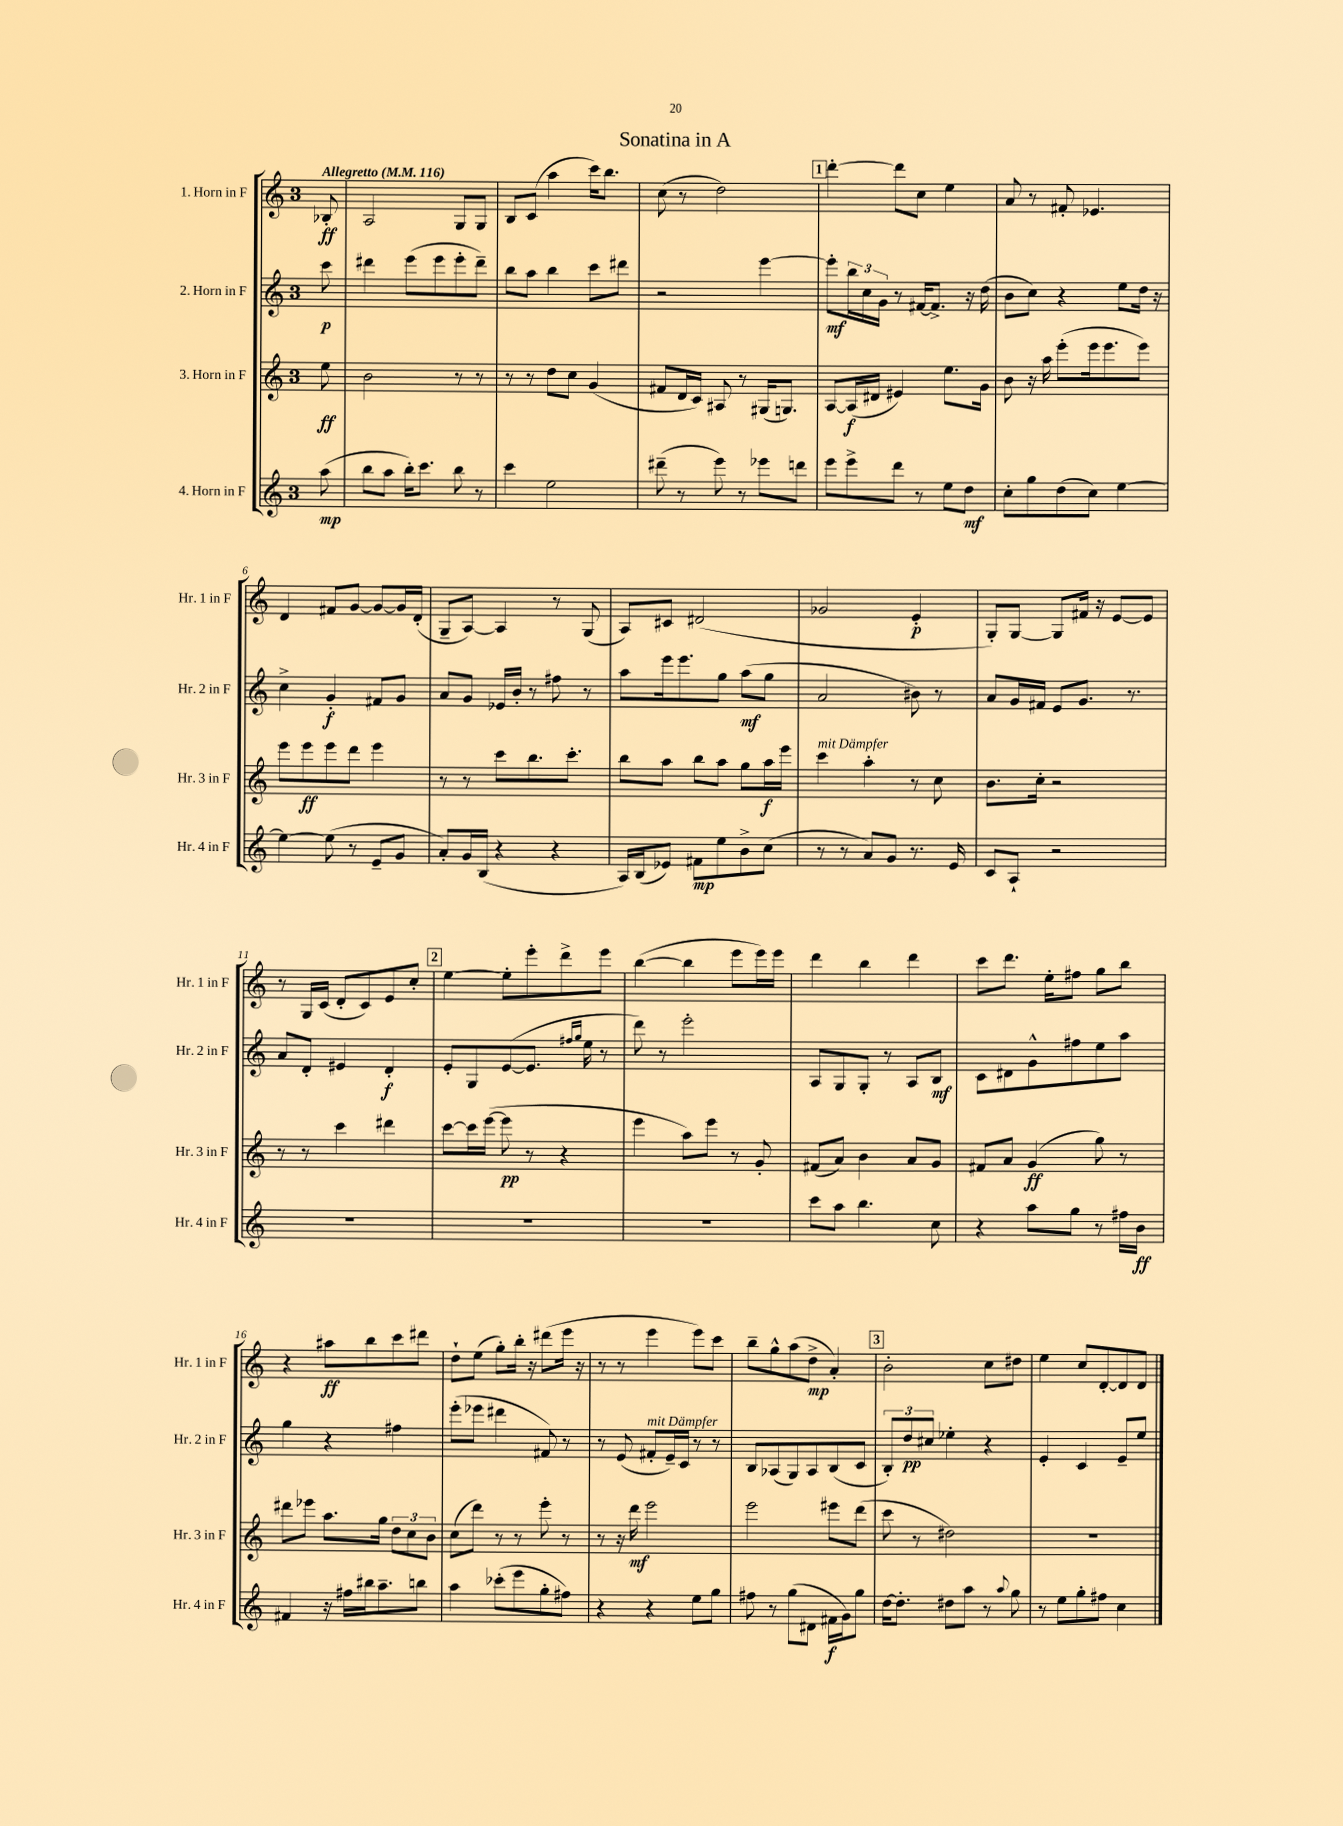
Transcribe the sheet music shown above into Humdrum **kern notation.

**kern	**dynam	**kern	**dynam	**kern	**dynam	**kern	**dynam
*part4	*part4	*part3	*part3	*part2	*part2	*part1	*part1
*staff4	*staff4	*staff3	*staff3	*staff2	*staff2	*staff1	*staff1
*I"4. Horn in F	*	*I"3. Horn in F	*	*I"2. Horn in F	*	*I"1. Horn in F	*
*I'Hr. 4 in F	*	*I'Hr. 3 in F	*	*I'Hr. 2 in F	*	*I'Hr. 1 in F	*
*clefG2	*	*clefG2	*	*clefG2	*	*clefG2	*
*k[]	*	*k[]	*	*k[]	*	*k[]	*
*M3/4	*	*M3/4	*	*M3/4	*	*M3/4	*
*MM116	*	*MM116	*	*MM116	*	*MM116	*
=	=	=	=	=	=	=	=
!	!	!	!	!	!	!LO:TX:a:B:t=Allegretto	!
(8aa\	mp	8ee\	ff	8ccc\	p	8B-X'/	ff
=1	=1	=1	=1	=1	=1	=1	=1
8bb\L	.	2b\	.	4ddd#X\	.	2A/	.
8aa\J	.	.	.	.	.	.	.
16bb'\KL)	.	.	.	(8eee\L	.	.	.
8.ccc\J	.	.	.	.	.	.	.
.	.	.	.	8eee\	.	.	.
8bb\	.	8r	.	8eee'\	.	8G/L	.
8r	.	8r	.	8ddd#~\J)	.	8G/J	.
=2	=2	=2	=2	=2	=2	=2	=2
4ccc\	.	8r	.	8bb\L	.	8B/L	.
.	.	8r	.	8aa\J	.	(8c/J	.
2ee\	.	8dd\L	.	4bb\	.	4aa\	.
.	.	8cc\J	.	.	.	.	.
.	.	(4g/	.	8ccc\L	.	16ccc\KL)	.
.	.	.	.	.	.	8.bb\J	.
.	.	.	.	8ddd#X\J	.	.	.
=3	=3	=3	=3	=3	=3	=3	=3
(8ddd#X~\	.	8f#X/L	.	2r	.	(8cc\	.
8r	.	16d/L	.	.	.	8r	.
.	.	16c/JJ)	.	.	.	.	.
8eee\)	.	8A#X/	.	.	.	2dd\)	.
8r	.	8r	.	.	.	.	.
8eee-X\L	.	(16G#X/KL	.	[4eee\	.	.	.
.	.	8.Gn/J)	.	.	.	.	.
8dddn\J	.	.	.	.	.	.	.
!!LO:REH:place=s1:t=1
=4	=4	=4	=4	=4	=4	=4	=4
8eee\L	.	[8A/L	.	8eee'\L]	mf	[4ddd'\	.
8eee^\	.	(16A/L]	f	24bb\L	.	.	.
.	.	.	.	24cc\	.	.	.
.	.	16d#X/JJ	.	.	.	.	.
.	.	.	.	24g\JJ	.	.	.
8ddd\J	.	4e#X/)	.	8r	.	8ddd\L]	.
8r	.	.	.	[16f#X/KL	.	8cc\J	.
.	.	.	.	8.f#^/J]	.	.	.
8ee\L	.	8.ee\L	.	.	.	4ee\	.
8dd\J	mf	.	.	16r	.	.	.
.	.	16g\Jk	.	(16dd\	.	.	.
=5	=5	=5	=5	=5	=5	=5	=5
8cc'\L	.	8b\	.	8b\L	.	8a/	.
8gg\	.	16r	.	8cc\J)	.	8r	.
.	.	16aa\	.	.	.	.	.
(8dd\	.	(8eee'\L	.	4r	.	8f#X'/	.
8cc\J)	.	16eee\k	.	.	.	4.e-X/	.
.	.	8.eee\	.	.	.	.	.
[4ee\	.	.	.	8ee\L	.	.	.
.	.	8eee\J)	.	16dd\Jk	.	.	.
.	.	.	.	16r	.	.	.
!!LO:LB:g=z
=6	=6	=6	=6	=6	=6	=6	=6
4ee\_	.	8eee\L	.	4cc^\	.	4d/	.
.	.	8eee\	ff	.	.	.	.
(8ee\]	.	8eee\	.	4g'/	f	8f#X/L	.
8r	.	8ddd\J	.	.	.	[8g/J	.
8e~/L	.	4eee\	.	8f#X/L	.	8g/L_	.
8g/J	.	.	.	8g/J	.	16g/L]	.
.	.	.	.	.	.	(16d'/JJ	.
=7	=7	=7	=7	=7	=7	=7	=7
8a'/L)	.	8r	.	8a/L	.	8G~/L	.
16g/L	.	8r	.	8g/J	.	[8A/J)	.
(16B/JJ	.	.	.	.	.	.	.
4r	.	8ccc\L	.	16e-X/LL	.	4A/]	.
.	.	.	.	16b'/JJ	.	.	.
.	.	8.bb\	.	8r	.	.	.
4r	.	.	.	8ff#X\	.	8r	.
.	.	8.ccc'\J	.	.	.	.	.
.	.	.	.	8r	.	(8G/	.
=8	=8	=8	=8	=8	=8	=8	=8
16A/LL)	.	8bb\L	.	8aa\L	.	8A/L)	.
(16B/J	.	.	.	.	.	.	.
8e-X/J)	.	8aa\J	.	16eee\k	.	8c#X/J	.
.	.	.	.	8.eee\	.	.	.
8f#X\L	mp	8bb\L	.	.	.	(2d#X/	.
8ee\	.	8aa\J	.	8gg\J	.	.	.
8b^\	.	8gg\L	.	(8aa\L	mf	.	.
(8cc\J	.	16aa\L	f	8gg\J	.	.	.
.	.	16eee\JJ	.	.	.	.	.
=9	=9	=9	=9	=9	=9	=9	=9
!	!	!LO:TX:a:i:t=mit Dämpfer	!	!	!	!	!
8r	.	4ccc\	.	2a/	.	2g-X/	.
8r	.	.	.	.	.	.	.
8a/L)	.	4aa'\	.	.	.	.	.
8g/J	.	.	.	.	.	.	.
8.r	.	8r	.	8b#X\)	.	4e'/	p
.	.	8cc\	.	8r	.	.	.
16e/	.	.	.	.	.	.	.
=10	=10	=10	=10	=10	=10	=10	=10
8c/L	.	8.b\L	.	8a/L	.	8G'/L)	.
8A`/J	.	.	.	16g/L	.	[8G/J	.
.	.	16cc'\Jk	.	16f#X/JJ	.	.	.
2r	.	2r	.	8e/L	.	8G/L]	.
.	.	.	.	8.g/J	.	16f#X/Jk	.
.	.	.	.	.	.	16r	.
.	.	.	.	.	.	[8e/L	.
.	.	.	.	8.r	.	.	.
.	.	.	.	.	.	8e/J]	.
!!LO:LB:g=z
=11	=11	=11	=11	=11	=11	=11	=11
2.r	.	8r	.	8a/L	.	8r	.
.	.	8r	.	8d'/J	.	16G/LL	.
.	.	.	.	.	.	(16c/JJ	.
.	.	4ccc\	.	4e#X/	.	8d'/L	.
.	.	.	.	.	.	8c/)	.
.	.	4ddd#X\	.	4d'/	f	8e/	.
.	.	.	.	.	.	8cc'/J	.
!!LO:REH:place=s1:t=2
=12	=12	=12	=12	=12	=12	=12	=12
2.r	.	[8ccc\L	.	8e'/L	.	[4ee\	.
.	.	16ccc\L]	.	8G/	.	.	.
.	.	([16eee\JJ	.	.	.	.	.
.	.	8eee\]	pp	([8e/	.	8ee'\L]	.
.	.	8r	.	8.e/J]	.	8eee'\	.
.	.	4r	.	.	.	8ddd^\	.
.	.	.	.	16qqff#X/LL	.	.	.
.	.	.	.	16qqgg/JJ	.	.	.
.	.	.	.	16ee\	.	.	.
.	.	.	.	8r	.	8eee\J	.
=13	=13	=13	=13	=13	=13	=13	=13
2.r	.	4eee\	.	8ddd\)	.	([4bb\	.
.	.	.	.	8r	.	.	.
.	.	8aa\L)	.	2eee'\	.	4bb\]	.
.	.	8eee\J	.	.	.	.	.
.	.	8r	.	.	.	8eee\L	.
.	.	8g'/	.	.	.	16eee\L)	.
.	.	.	.	.	.	16eee\JJ	.
=14	=14	=14	=14	=14	=14	=14	=14
8ccc\L	.	(8f#X/L	.	8A/L	.	4ddd\	.
8aa\J	.	8a/J)	.	8G/	.	.	.
4.bb\	.	4b\	.	8G'/J	.	4bb\	.
.	.	.	.	8r	.	.	.
.	.	8a/L	.	8A/L	.	4ddd\	.
8cc\	.	8g/J	.	8B/J	mf	.	.
=15	=15	=15	=15	=15	=15	=15	=15
4r	.	8f#X/L	.	8c\L	.	8ccc\L	.
.	.	8a/J	.	8d#X\	.	8.ddd\J	.
8aa\L	.	(4g/	ff	8g^^\	.	.	.
.	.	.	.	.	.	16ee'\KL	.
8gg\J	.	.	.	8ff#X\	.	8ff#X\J	.
8r	.	8gg\)	.	8ee\	.	8gg\L	.
16ff#X\LL	.	8r	.	8aa\J	.	8bb\J	.
16b\JJ	ff	.	.	.	.	.	.
!!LO:LB:g=z
=16	=16	=16	=16	=16	=16	=16	=16
4f#X/	.	8ddd#X\L	.	4gg\	.	4r	.
.	.	8eee-X\J	.	.	.	.	.
16r	.	8.aa\L	.	4r	.	8aa#X\L	ff
16ff#X\LL	.	.	.	.	.	.	.
16bb#X\J	.	.	.	.	.	8bb\	.
8.aa~\	.	16gg\Jk	.	.	.	.	.
.	.	12dd\L	.	4ff#X\	.	8ccc\	.
.	.	12cc\	.	.	.	.	.
8bbn\J	.	.	.	.	.	8ddd#X\J	.
.	.	12b\J	.	.	.	.	.
=17	=17	=17	=17	=17	=17	=17	=17
4aa\	.	(8cc\L	.	(8eee'\L	.	8dd`\L	.
.	.	8ddd\J)	.	8eee-X\J	.	(8ee\J	.
(8ccc-X'\L	.	8r	.	4ddd#X\	.	8gg'\L)	.
8eee\	.	8r	.	.	.	16bb'\Jk	.
.	.	.	.	.	.	16r	.
8gg'\	.	8eee'\	.	8f#X/)	.	(8ddd#X\L	.
8ff#X\J)	.	8r	.	8r	.	16eee\Jk	.
.	.	.	.	.	.	16r	.
=18	=18	=18	=18	=18	=18	=18	=18
4r	.	8r	.	8r	.	8r	.
.	.	16r	.	(8e/	.	8r	.
.	.	16ddd\	mf	.	.	.	.
!	!	!	!	!LO:TX:a:i:t=mit Dämpfer	!	!	!
4r	.	2eee\	.	8f#X'/L	.	4eee\	.
.	.	.	.	16e~/L)	.	.	.
.	.	.	.	16c/JJ	.	.	.
8ee\L	.	.	.	8r	.	8eee\L)	.
8gg\J	.	.	.	8r	.	8ccc\J	.
=19	=19	=19	=19	=19	=19	=19	=19
8ff#X\	.	2eee\	.	8B/L	.	8bb~\L	.
8r	.	.	.	(8A-X/	.	8gg^^\	.
(8gg\L	.	.	.	8G/)	.	(8aa\	.
8d#X\J	.	.	.	8A-/	.	8dd^\J	mp
16f#X\LL	f	8eee#X\L	.	(8B/	.	4a'/)	.
16g\J)	.	.	.	.	.	.	.
8gg\J	.	(8ddd\J	.	8c/J	.	.	.
!!LO:REH:place=s1:t=3
=20	=20	=20	=20	=20	=20	=20	=20
[16dd\KL	.	8ccc\	.	12B'/L)	.	2b'\	.
8.dd'\J]	.	.	.	.	.	.	.
.	.	.	.	12dd/	pp	.	.
.	.	8r	.	.	.	.	.
.	.	.	.	12cc#X/J	.	.	.
8dd#X\L	.	2dd#X\)	.	4ee-X'\	.	.	.
8aa\J	.	.	.	.	.	.	.
8r	.	.	.	4r	.	8cc\L	.
8qqaa/	.	.	.	.	.	.	.
8gg\	.	.	.	.	.	8dd#X\J	.
=21	=21	=21	=21	=21	=21	=21	=21
8r	.	2.r	.	4e'/	.	4ee\	.
8ee\L	.	.	.	.	.	.	.
8gg'\	.	.	.	4c/	.	8cc/L	.
8ff#X\J	.	.	.	.	.	[8d'/	.
4cc\	.	.	.	8e~/L	.	8d/]	.
.	.	.	.	8ee/J	.	8d/J	.
==	==	==	==	==	==	==	==
*-	*-	*-	*-	*-	*-	*-	*-
